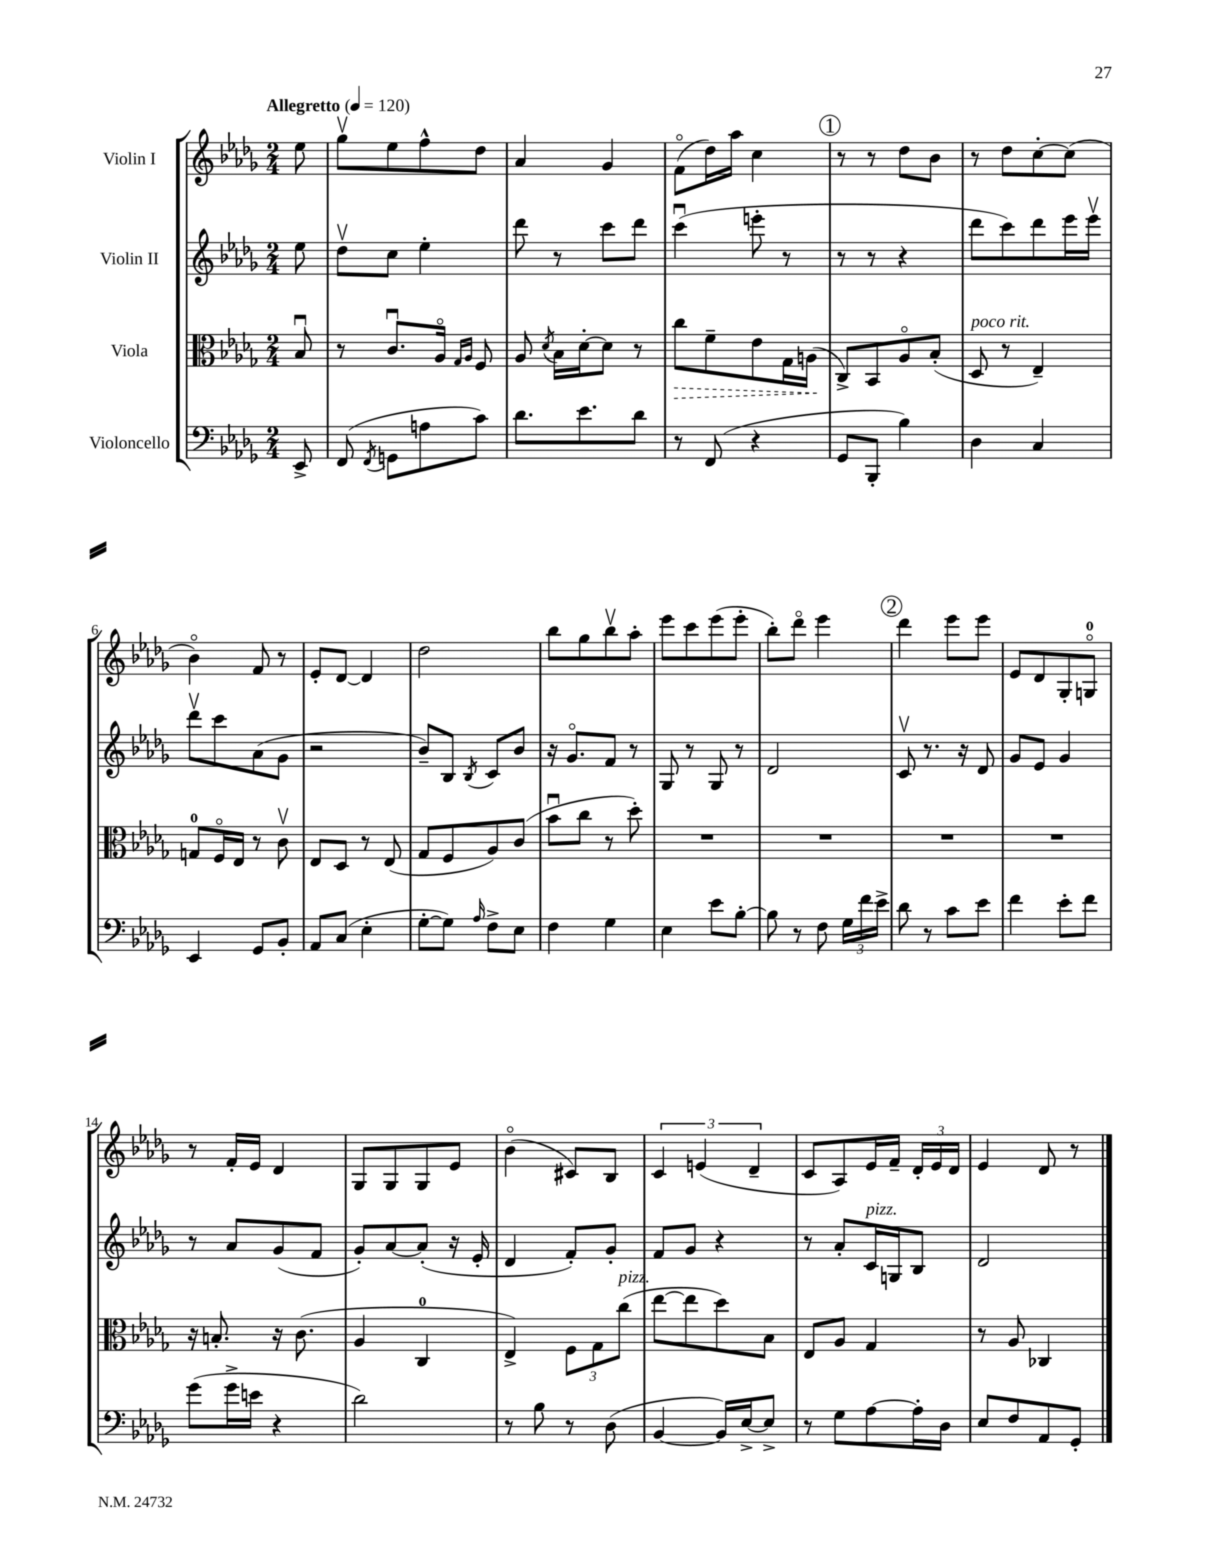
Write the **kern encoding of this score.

**kern	**kern	**dynam	**kern	**kern
*part4	*part3	*part3	*part2	*part1
*staff4	*staff3	*staff3	*staff2	*staff1
*I"Violoncello	*I"Viola	*	*I"Violin II	*I"Violin I
*clefF4	*clefC3	*	*clefG2	*clefG2
*k[b-e-a-d-g-]	*k[b-e-a-d-g-]	*	*k[b-e-a-d-g-]	*k[b-e-a-d-g-]
*M2/4	*M2/4	*	*M2/4	*M2/4
*MM120	*MM120	*	*MM120	*MM120
=	=	=	=	=
!	!	!	!	!LO:TX:a:B:t=Allegretto
8EE-^/	8B-u/	.	8ee-\	8ee-\
=1	=1	=1	=1	=1
(8FF/	8r	.	8dd-v\L	8gg-v\L
8qFF/	.	.	.	.
8GGn\L	8.cu/L	.	8cc\J	8ee-\
8An\	.	.	4ee-'\	8ff^^\
.	16A-/Jk	.	.	.
.	16qqG-/LL	.	.	.
.	16qqA-/JJ	.	.	.
8c\J)	8F/	.	.	8dd-\J
=2	=2	=2	=2	=2
8.d-\L	8A-/	.	8ddd-\	4a-/
.	8qd-/	.	.	.
.	16B-\LL	.	8r	.
8.e-\	[16d-'\J	.	.	.
.	8d-\J]	.	8ccc\L	4g-/
8d-\J	8r	.	8ddd-\J	.
=3	=3	=3	=3	=3
!	!	!LO:HP:b	!	!
8r	8cc\L	>	(4cccu\	(8f\L
(8FF/	8f~\	.	.	16dd-\L)
.	.	.	.	16aa-\JJ
4r	8e-\	.	8eeen'\	4cc\
.	16G-\L	.	8r	.
.	(16An\JJ	.	.	.
.	.	]	.	.
!!LO:REH:place=s1:t=1
=4	=4	=4	=4	=4
8GG-/L	8C^/L)	.	8r	8r
8BBB-'/J	8BB-/	.	8r	8r
4B-\)	8A-/	.	4r	8dd-\L
.	(8B-'/J	.	.	8b-\J
=5	=5	=5	=5	=5
!	!LO:TX:a:i:t=poco rit.	!	!	!
4D-\	8D-/	.	8ddd-\L	8r
.	8r	.	8ccc\)	8dd-\L
4C/	4E-~/)	.	8ddd-\	[8cc'\
.	.	.	16eee-\L	(8cc\J]
.	.	.	16eee-v\JJ	.
!!LO:LB:g=z
=6	=6	=6	=6	=6
4EE-/	8Gn/L	.	8ddd-v\L	4b-\)
.	16F/L	.	8ccc\	.
.	16E-/JJ	.	.	.
8GG-/L	8r	.	(8a-\	8f/
8BB-'/J	8cv\	.	8g-\J	8r
=7	=7	=7	=7	=7
8AA-/L	8E-/L	.	2r	8e-'/L
(8C/J	8D-/J	.	.	[8d-/J
4E-'\	8r	.	.	4d-/]
.	(8E-/	.	.	.
=8	=8	=8	=8	=8
[8G-'\L	8G-/L	.	8b-~/L)	2dd-\
8G-\J])	8F/	.	8B-/J	.
16qqA-/	.	.	8qB-/	.
8F^\L	8A-/)	.	8c/L	.
8E-\J	(8c/J	.	8b-/J	.
=9	=9	=9	=9	=9
4F\	8b-u\L	.	16r	8bb-\L
.	.	.	8.g-/L	.
.	8cc\J	.	.	8gg-\
4G-\	8r	.	8f/J	8bb-v\
.	8dd-'\)	.	8r	8aa-'\J
=10	=10	=10	=10	=10
4E-\	2r	.	8G-/	8eee-\L
.	.	.	8r	8ccc\
8e-\L	.	.	8G-/	(8eee-\
[8B-'\J	.	.	8r	8eee-'\J
=11	=11	=11	=11	=11
8B-\]	2r	.	2d-/	8bb-'\L)
8r	.	.	.	8ddd-\J
8F\	.	.	.	4eee-\
24G-\LL	.	.	.	.
24f\	.	.	.	.
24e-^\JJ	.	.	.	.
!!LO:REH:place=s1:t=2
=12	=12	=12	=12	=12
8d-\	2r	.	8cv/	4ddd-\
8r	.	.	8.r	.
8c\L	.	.	.	8eee-\L
.	.	.	16r	.
8e-\J	.	.	8d-/	8eee-\J
=13	=13	=13	=13	=13
4f\	2r	.	8g-/L	8e-/L
.	.	.	8e-/J	8d-/
8e-'\L	.	.	4g-/	8G-'/
8f\J	.	.	.	8Gn/J
!!LO:LB:g=z
=14	=14	=14	=14	=14
(8g-\L	16r	.	8r	8r
.	8.Bn'/	.	.	.
16g-^\L	.	.	8a-/L	16f'/LL
16en\JJ	.	.	.	16e-/JJ
4r	16r	.	(8g-/	4d-/
.	(8.c\	.	.	.
.	.	.	8f/J	.
=15	=15	=15	=15	=15
2d-\)	4A-/	.	8g-'/L)	8G-/L
.	.	.	[8a-/	8G-/
.	4C/	.	(8a-'/J]	8G-/
.	.	.	16r	8e-/J
.	.	.	16e-'/	.
=16	=16	=16	=16	=16
8r	4E-^/)	.	4d-/	(4b-\
8B-\	.	.	.	.
8r	12F\L	.	8f'/L)	8c#X/L)
.	12G-\	.	.	.
(8D-\	.	.	8g-'/J	8B-/J
!	!LO:TX:a:i:t=pizz.	!	!	!
.	(12cc\J	.	.	.
=17	=17	=17	=17	=17
[4BB-/	[8ee-\L	.	8f/L	6c/
.	8ee-\]	.	8g-/J	.
.	.	.	.	(6en/
16BB-/LL])	8dd-\)	.	4r	.
[16E-^/J	.	.	.	.
.	.	.	.	6d-~/
8E-^/J]	8B-\J	.	.	.
=18	=18	=18	=18	=18
8r	8E-/L	.	8r	8c/L
8G-\L	8A-/J	.	8a-'/L	8A-/)
!	!	!	!LO:TX:a:i:t=pizz.	!
[8A-\	4G-/	.	16c/L	16e-/L
.	.	.	16Gn/J	16f~/JJ
16A-'\L]	.	.	8B-/J	24d-'/LL
.	.	.	.	24e-/
16D-\JJ	.	.	.	.
.	.	.	.	24d-/JJ
=19	=19	=19	=19	=19
8E-/L	8r	.	2d-/	4e-/
8F/	8A-/	.	.	.
8AA-/	4C-X/	.	.	8d-/
8GG-'/J	.	.	.	8r
==	==	==	==	==
*-	*-	*-	*-	*-
